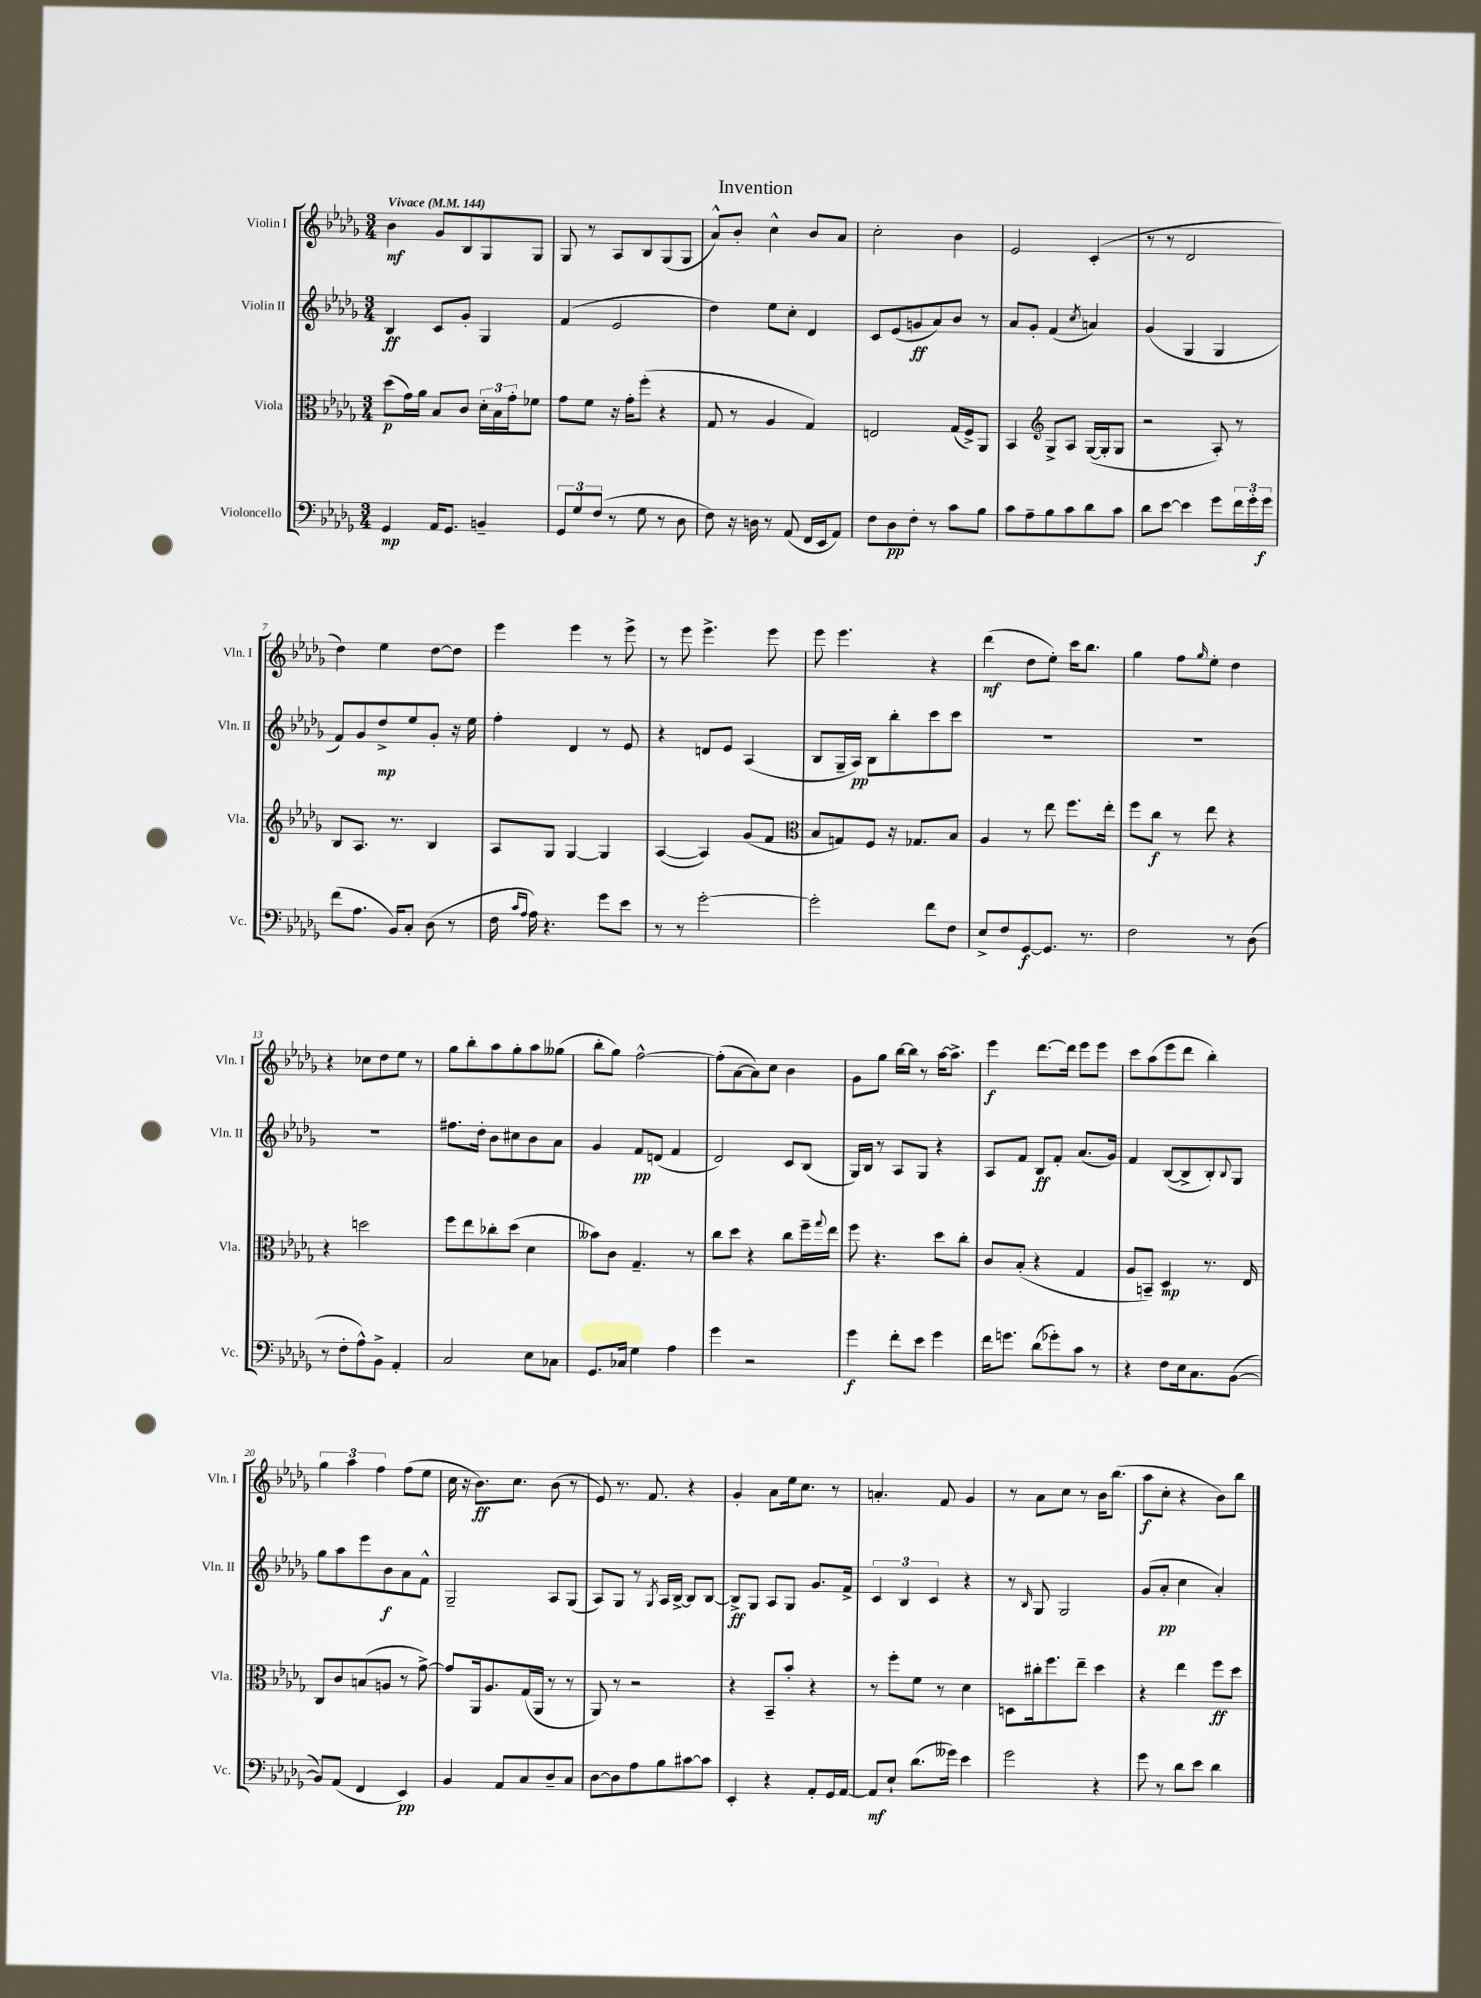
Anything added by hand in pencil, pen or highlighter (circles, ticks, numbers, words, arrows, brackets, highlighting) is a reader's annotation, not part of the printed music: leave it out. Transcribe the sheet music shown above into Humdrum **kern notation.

**kern	**dynam	**kern	**dynam	**kern	**dynam	**kern	**dynam
*part4	*part4	*part3	*part3	*part2	*part2	*part1	*part1
*staff4	*staff4	*staff3	*staff3	*staff2	*staff2	*staff1	*staff1
*I"Violoncello	*	*I"Viola	*	*I"Violin II	*	*I"Violin I	*
*I'Vc.	*	*I'Vla.	*	*I'Vln. II	*	*I'Vln. I	*
*clefF4	*	*clefC3	*	*clefG2	*	*clefG2	*
*k[b-e-a-d-g-]	*	*k[b-e-a-d-g-]	*	*k[b-e-a-d-g-]	*	*k[b-e-a-d-g-]	*
*M3/4	*	*M3/4	*	*M3/4	*	*M3/4	*
*MM144	*	*MM144	*	*MM144	*	*MM144	*
=1	=1	=1	=1	=1	=1	=1	=1
!	!	!	!	!	!	!LO:TX:a:B:t=Vivace	!
4GG-/	mp	(8dd-\L	p	4B-/	ff	4b-\	mf
.	.	16g-\L)	.	.	.	.	.
.	.	16a-\JJ	.	.	.	.	.
16AA-/KL	.	8B-/L	.	8c/L	.	8g-/L	.
8.GG-/J	.	.	.	.	.	.	.
.	.	8c/J	.	8g-'/J	.	8B-/	.
4BBn~/	.	24d-'\LL	.	4G-/	.	8G-/	.
.	.	24B-\	.	.	.	.	.
.	.	24g-'\J	.	.	.	.	.
.	.	8f-X\J	.	.	.	8G-/J	.
=2	=2	=2	=2	=2	=2	=2	=2
12GG-/L	.	8g-\L	.	(4f/	.	8G-/	.
12G-/	.	.	.	.	.	.	.
.	.	8f\J	.	.	.	8r	.
(12F/J	.	.	.	.	.	.	.
8r	.	16r	.	2e-/	.	8A-/L	.
.	.	16g-'\KL	.	.	.	.	.
8G-\	.	(8ff'\J	.	.	.	8B-/	.
8r	.	4r	.	.	.	(8G-/	.
8D-\	.	.	.	.	.	8G-/J	.
=3	=3	=3	=3	=3	=3	=3	=3
8F\)	.	8G-/	.	4dd-\)	.	8a-^^/L)	.
16r	.	8r	.	.	.	8b-'/J	.
16Dn\	.	.	.	.	.	.	.
8r	.	4A-/	.	8ee-\L	.	4cc^^\	.
(8AA-/	.	.	.	8cc'\J	.	.	.
16FF/LL	.	4G-/)	.	4d-/	.	8b-/L	.
16EE-/J	.	.	.	.	.	.	.
8AA-/J)	.	.	.	.	.	8a-/J	.
=4	=4	=4	=4	=4	=4	=4	=4
8F\L	.	2En/	.	8c/L	.	2cc'\	.
8D-\	pp	.	.	(8e-/	.	.	.
8F'\J	.	.	.	8gn/	ff	.	.
8r	.	.	.	8a-/)	.	.	.
8c\L	.	(16G-/LL	.	8b-/J	.	4b-\	.
.	.	16F^/J)	.	.	.	.	.
8B-\J	.	8AA-/J	.	8r	.	.	.
=5	=5	=5	=5	=5	=5	=5	=5
8c\L	.	4BB-/	.	8a-/L	.	2e-/	.
8A-~\	.	.	.	8g-'/J	.	.	.
*	*	*clefG2	*	*	*	*	*
8B-\	.	8G-^/L	.	(4f/	.	.	.
8c\	.	8A-/J	.	.	.	.	.
.	.	.	.	8qcc/	.	.	.
8d-\	.	([16G-/LL	.	4an/)	.	(4c'/	.
.	.	16G-'/J]	.	.	.	.	.
8c\J	.	8G-/J	.	.	.	.	.
=6	=6	=6	=6	=6	=6	=6	=6
8d-\L	.	2r	.	(4g-/	.	8r	.
[8e-\J	.	.	.	.	.	8r	.
4e-\]	.	.	.	4G-/	.	2d-/	.
8g-\L	.	8A-'/)	.	4G-/	.	.	.
24f\L	.	8r	.	.	.	.	.
24g-'\	.	.	.	.	.	.	.
24g-\JJ	f	.	.	.	.	.	.
!!LO:LB:g=z
=7	=7	=7	=7	=7	=7	=7	=7
(8f\L	.	8B-/L	.	8f/L)	.	4dd-\)	.
8.A-\J	.	8.A-/J	.	8g-/	.	.	.
.	.	.	.	8dd-^/	mp	4ee-\	.
16BB-/KL)	.	8.r	.	.	.	.	.
8C'/J	.	.	.	8ee-/	.	.	.
(8D-\	.	4B-/	.	8g-'/J	.	[8dd-\L	.
8r	.	.	.	16r	.	8dd-\J]	.
.	.	.	.	16ee-\	.	.	.
=8	=8	=8	=8	=8	=8	=8	=8
16F\	.	8A-/L	.	4ff'\	.	4eee-\	.
16qqc/LL	.	.	.	.	.	.	.
16qqA-/JJ	.	.	.	.	.	.	.
16A-\)	.	.	.	.	.	.	.
4.r	.	8G-/J	.	.	.	.	.
.	.	[4G-/	.	4d-/	.	4eee-\	.
8g-\L	.	4G-/]	.	8r	.	8r	.
8e-\J	.	.	.	8e-/	.	8eee-^\	.
=9	=9	=9	=9	=9	=9	=9	=9
8r	.	([4A-/	.	4r	.	8r	.
8r	.	.	.	.	.	8eee-\	.
[2g-'\	.	4A-/])	.	8dn/L	.	4.eee-^\	.
.	.	.	.	8e-/J	.	.	.
.	.	(8g-/L	.	(4A-/	.	.	.
.	.	8f/J	.	.	.	8eee-\	.
=10	=10	=10	=10	=10	=10	=10	=10
*	*	*clefC3	*	*	*	*	*
2g-'\]	.	8B-/L	.	8B-/L	.	8eee-\	.
.	.	8Gn/)	.	16G-~/L	.	4.eee-\	.
.	.	.	.	16A-/JJ)	pp	.	.
.	.	8F/J	.	8B-\L	.	.	.
.	.	16r	.	8bb-'\	.	.	.
.	.	8.G-X/L	.	.	.	.	.
8f\L	.	.	.	8ccc\	.	4r	.
8F\J	.	8B-/J	.	8ccc\J	.	.	.
=11	=11	=11	=11	=11	=11	=11	=11
8E-^/L	.	4A-/	.	2.r	.	(4ddd-\	mf
8F/	.	.	.	.	.	.	.
[8GG-/	f	8r	.	.	.	8dd-\L	.
8.GG-/J]	.	8ee-\	.	.	.	8ee-'\J)	.
.	.	8.ff\L	.	.	.	16ccc\KL	.
8.r	.	.	.	.	.	8.bb-\J	.
.	.	16ee-'\Jk	.	.	.	.	.
=12	=12	=12	=12	=12	=12	=12	=12
2F\	.	8ff\L	.	2.r	.	4gg-\	.
.	.	8cc\J	f	.	.	.	.
.	.	8r	.	.	.	8ff\L	.
.	.	.	.	.	.	16qqgg-/	.
.	.	8ee-\	.	.	.	8ee-'\J	.
8r	.	4r	.	.	.	4dd-\	.
(8D-\	.	.	.	.	.	.	.
!!LO:LB:g=z
=13	=13	=13	=13	=13	=13	=13	=13
8r	.	4r	.	2.r	.	4r	.
8F'\L	.	.	.	.	.	.	.
8A-^^\)	.	2ddn\	.	.	.	8cc-X\L	.
8BB-^\J	.	.	.	.	.	8dd-\	.
4AA-'/	.	.	.	.	.	8ee-\J	.
.	.	.	.	.	.	8r	.
=14	=14	=14	=14	=14	=14	=14	=14
2C/	.	8ff\L	.	8.ff#X\L	.	8gg-\L	.
.	.	8ee-\	.	.	.	8bb-'\	.
.	.	.	.	16dd-'\Jk	.	.	.
.	.	8cc-X'\	.	8b-\L	.	8aa-\	.
.	.	(8dd-\J	.	8cc#X\	.	8gg-'\	.
8E-\L	.	4d-\	.	8b-\	.	8aa-\	.
8C-X\J	.	.	.	8a-\J	.	(8gg--X\J	.
=15	=15	=15	=15	=15	=15	=15	=15
8.GG-/L	.	8b--X\L)	.	4g-/	.	8bb-'\L	.
.	.	8c\J	.	.	.	8gg-\J)	.
16C-X/Jk	.	.	.	.	.	.	.
4G-\	.	4.G-~/	.	8f/L	pp	[2ff^^\	.
.	.	.	.	(8dn/J	.	.	.
4A-\	.	.	.	4f/	.	.	.
.	.	8r	.	.	.	.	.
=16	=16	=16	=16	=16	=16	=16	=16
4g-\	.	8cc\L	.	2d-/)	.	(8ff'\L]	.
.	.	8dd-\J	.	.	.	[8a-\	.
2r	.	4r	.	.	.	8a-\])	.
.	.	.	.	.	.	8cc\J	.
.	.	8cc\L	.	8c/L	.	4b-\	.
.	.	16ff~\L	.	(8B-/J	.	.	.
.	.	8qqgg-/	.	.	.	.	.
.	.	16ee-\JJ	.	.	.	.	.
=17	=17	=17	=17	=17	=17	=17	=17
4g-\	f	8ff\	.	16G-/LL)	.	8g-\L	.
.	.	.	.	16B-/JJ	.	.	.
.	.	4.r	.	8r	.	8gg-\J	.
8f'\L	.	.	.	8A-/L	.	[16bb-\LL	.
.	.	.	.	.	.	16bb-\JJ]	.
8e-\J	.	.	.	8G-/J	.	8r	.
4g-\	.	8dd-\L	.	4r	.	[16aa-\KL	.
.	.	.	.	.	.	8.aa-^\J]	.
.	.	8cc'\J	.	.	.	.	.
=18	=18	=18	=18	=18	=18	=18	=18
16f\KL	.	8c/L	.	8A-/L	.	4eee-\	f
8.gn\J	.	.	.	.	.	.	.
.	.	(8B-'/J	.	8f/J	.	.	.
(8d-\L	.	4r	.	8B-/L	ff	[8.ddd-\L	.
8g-X'\)	.	.	.	8f'/J	.	.	.
.	.	.	.	.	.	16ddd-\Jk]	.
8c\J	.	4G-/	.	(8.a-/L	.	8eee-\L	.
8r	.	.	.	.	.	8eee-\J	.
.	.	.	.	16g-/Jk)	.	.	.
=19	=19	=19	=19	=19	=19	=19	=19
4r	.	8A-/L	.	4f/	.	8ccc\L	.
.	.	8BBn~/J)	.	.	.	(8aa-\	.
8F\L	.	4D-/	mp	([8B-/L	.	8eee-\	.
16E-\k	.	.	.	8B-^/]	.	8ddd-\J	.
8.C\	.	.	.	.	.	.	.
.	.	8.r	.	8B-'/)	.	4bb-'\)	.
.	.	.	.	8qqB-/	.	.	.
([8BB-\J	.	.	.	8G-/J	.	.	.
.	.	16E-/	.	.	.	.	.
!!LO:LB:g=z
=20	=20	=20	=20	=20	=20	=20	=20
8BB-/L])	.	8C/L	.	8gg-\L	.	6gg-\	.
(8AA-/J	.	8c/	.	8aa-\	.	.	.
.	.	.	.	.	.	6aa-\	.
4FF/	.	(8Bn/	.	8eee-\	.	.	.
.	.	.	.	.	.	6ff\	.
.	.	8An/J	.	8b-\	f	.	.
4EE-/)	pp	8r	.	8a-\	.	(8ff\L	.
.	.	[8g-^\)	.	8f^^\J	.	8ee-\J	.
=21	=21	=21	=21	=21	=21	=21	=21
4BB-/	.	8g-/L]	.	2G-~/	.	16cc\	.
.	.	.	.	.	.	16r	.
.	.	16AA-/k	.	.	.	8.b-\L)	ff
.	.	8.A-/	.	.	.	.	.
8AA-/L	.	.	.	.	.	.	.
.	.	.	.	.	.	8.cc\J	.
8C/	.	(16G-/L	.	.	.	.	.
.	.	16AA-/JJ	.	.	.	.	.
8D-~/	.	8r	.	8A-/L	.	(8b-\	.
8C/J	.	8r	.	(8G-/J	.	8r	.
=22	=22	=22	=22	=22	=22	=22	=22
[8D-\L	.	8AA-/)	.	8A-/L)	.	8e-/)	.
8D-\]	.	8r	.	8G-/J	.	8.r	.
8A-\	.	2r	.	8r	.	.	.
.	.	.	.	.	.	8.f/	.
.	.	.	.	8qG-/	.	.	.
8B-\	.	.	.	16A-/LL	.	.	.
.	.	.	.	[16B-^/JJ	.	.	.
[8c#X\	.	.	.	8B-/L]	.	4r	.
8c#\J]	.	.	.	[8B-/J	.	.	.
=23	=23	=23	=23	=23	=23	=23	=23
4EE-'/	.	4r	.	8B-^/L]	ff	4g-'/	.
.	.	.	.	8G-/J	.	.	.
4r	.	8BB-~/L	.	8A-/L	.	8a-\L	.
.	.	8b-'/J	.	8G-/J	.	16ee-\k	.
.	.	.	.	.	.	8.cc\J	.
8AA-'/L	.	4r	.	8.g-/L	.	.	.
16GG-/L	.	.	.	.	.	8r	.
[16AA-/JJ	.	.	.	16f^/Jk	.	.	.
=24	=24	=24	=24	=24	=24	=24	=24
8AA-/L]	mf	8r	.	6c/	.	4.an'/	.
8E-`/J	.	8ff'\L	.	.	.	.	.
.	.	.	.	6B-/	.	.	.
(8.d-\L	.	8f\J	.	.	.	.	.
.	.	.	.	6c/	.	.	.
.	.	8r	.	.	.	8f/	.
16g--X\Jk)	.	.	.	.	.	.	.
4e-\	.	4d-\	.	4r	.	4g-/	.
=25	=25	=25	=25	=25	=25	=25	=25
2g-\	.	8Dn\L	.	8r	.	8r	.
.	.	.	.	16qqB-/	.	.	.
.	.	16cc#X'\k	.	8G-/	.	8a-\L	.
.	.	8.ff\	.	.	.	.	.
.	.	.	.	2G-/	.	8cc\J	.
.	.	8ee-~\J	.	.	.	8r	.
4r	.	4dd-\	.	.	.	16b-\KL	.
.	.	.	.	.	.	(8.bb-\J	.
=26	=26	=26	=26	=26	=26	=26	=26
8g-\	.	4r	.	(8g-/L	.	8aa-\L	f
8r	.	.	.	8a-'/J	pp	8cc'\J	.
8d-\L	.	4ee-\	.	4cc\	.	4r	.
8e-\J	.	.	.	.	.	.	.
4d-\	.	8ff\L	ff	4a-'/)	.	8b-\L)	.
.	.	8dd-\J	.	.	.	8bb-\J	.
==	==	==	==	==	==	==	==
*-	*-	*-	*-	*-	*-	*-	*-
